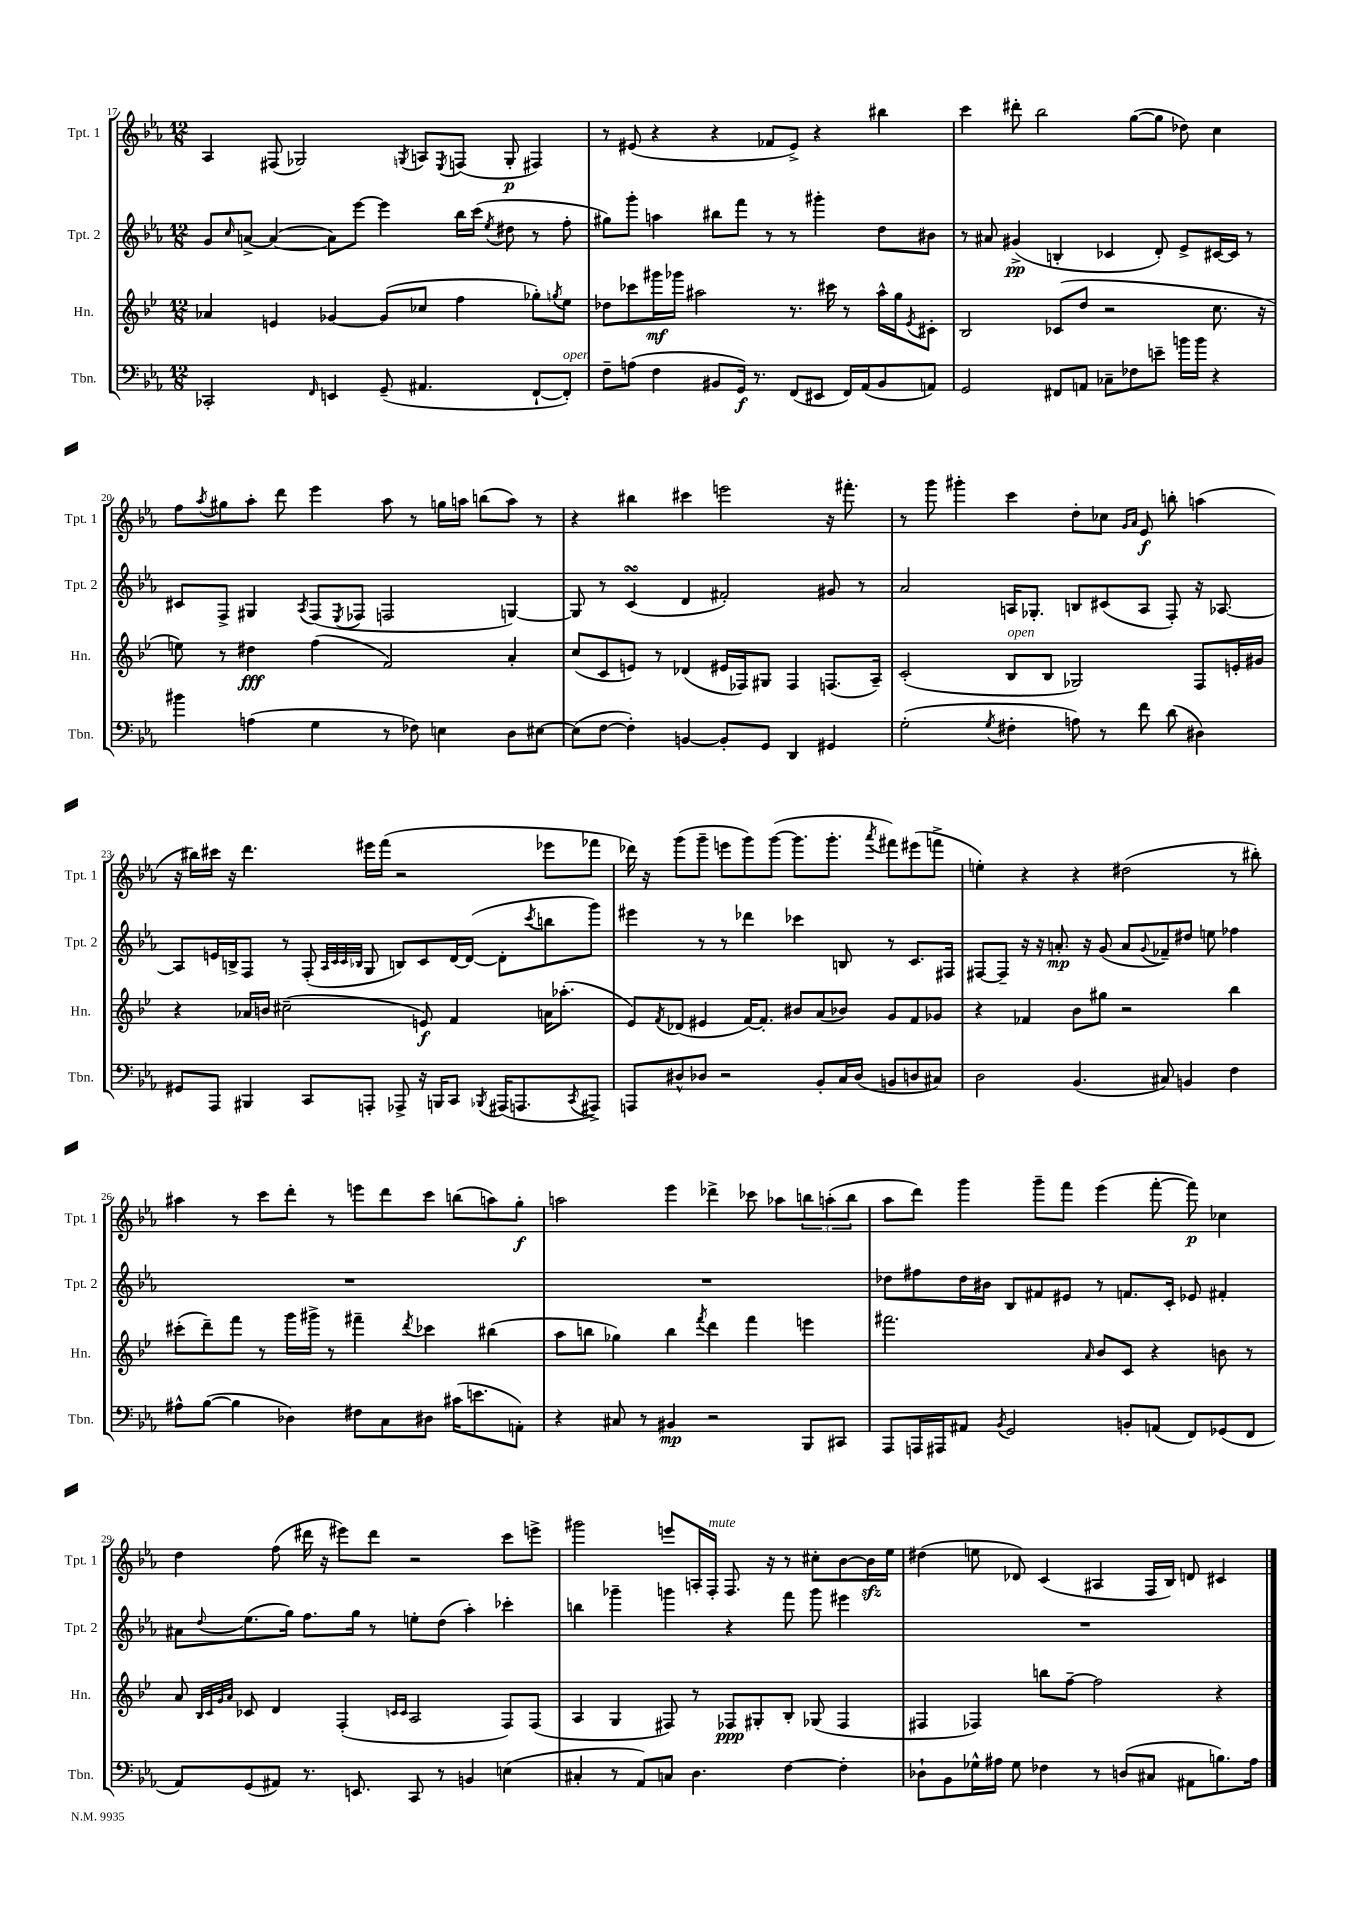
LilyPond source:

<<
\new StaffGroup <<
\new Staff = "s0" \with { instrumentName = "Tpt. 1" shortInstrumentName = "Tpt. 1" } {
    \clef treble \key ees \major \numericTimeSignature \time 12/8
    aes4 fis8( ges2) \acciaccatura { g8 } a8 \acciaccatura { ees8 } f8( g8-.\p fis4) |
    r8 eis'8( r4 r4 fes'8 eis'8->) r4 bis''4 |
    c'''4 dis'''8-. bes''2 g''8~( g''8 des''8) c''4 |
    f''8 \acciaccatura { aes''8 } gis''8 aes''8-. d'''8 ees'''4 aes''8 r8 g''16 a''16 b''8( a''8) r8 |
    r4 bis''4 cis'''4 e'''2 r16 fis'''8.-. |
    r8 g'''8 gis'''4-. c'''4 d''8-. ces''8 \grace { g'16 aes'16 } ees'8\f b''8-. a''4( |
    r16 bis''16) cis'''16 r16 d'''4. eis'''16 f'''16( r2 ees'''8 fes'''8 |
    des'''16) r16 g'''8( g'''8-- e'''8 g'''8) g'''8~( g'''8. g'''8.-. \acciaccatura { aes'''8 } fis'''8) eis'''8( f'''8-> |
    e''4-.) r4 r4 dis''2( r8 bis''8-.) |
    ais''4 r8 c'''8 d'''8-. r8 e'''8 d'''8 c'''8 b''8( a''8) g''8-.\f |
    a''2 ees'''4 des'''4-> ces'''8 aes''8 \tuplet 3/2 { b''8 a''8-.( b''8 } |
    aes''8 d'''8) g'''4 g'''8-- f'''8 ees'''4( f'''8~-. f'''8\p) ces''4 |
    d''4 f''8( dis'''16 r16 eis'''8) dis'''8 r2 c'''8 e'''8-> |
    gis'''2 e'''8 a16-. f16-.^\markup { \italic "mute" } f8. r16 r8 cis''8-. bes'8~ bes'16\sfz ees''16 |
    dis''4( e''8 des'8) c'4( ais4 f16 bes16) d'8 cis'4 \bar "|." |
}
\new Staff = "s1" \with { instrumentName = "Tpt. 2" shortInstrumentName = "Tpt. 2" } {
    \clef treble \key ees \major \numericTimeSignature \time 12/8
    g'8 \grace { c''16 } a'8~-> a'4~( a'8) ees'''8~ ees'''4 bes''16 c'''16( \acciaccatura { ees''8 } dis''8 r8 f''8-. |
    gis''8) g'''8-. a''4 bis''8 f'''8 r8 r8 gis'''4-. d''8 bis'8 |
    r8 ais'8 gis'4->\pp( b4-. ces'4 d'8-.) ees'8-> cis'16~ cis'16 r8 |
    cis'8 f8-> gis4 \acciaccatura { aes8 } f8( \acciaccatura { ees8 } fes8 f2 g4~) |
    g8 r8 c'4\turn( d'4 fis'2-.) gis'8 r8 |
    aes'2 a16 ges8.-. b8 cis'8( a8 f8-.) r16 aes8.~ |
    aes8 e'16 b16-> f8 r8 f8-.( \grace { aes32 c'32 c'32 bes32 } g8 b8) c'8 d'16~ d'16~( d'8-. \acciaccatura { c'''8 } b''8 g'''8) |
    eis'''4 r8 r8 des'''4 ces'''4 b8 r8 c'8. fis16 |
    fis8~ fis8-- r16 r16 a'8.-.\mp r16 g'8( a'8 \appoggiatura { g'8 } fes'8--) dis''8 e''8 fes''4 |
    R1. |
    R1. |
    des''8 fis''8 des''16 bis'16 bes8 fis'8 eis'8 r8 f'8. c'16-. ees'8 fis'4-. |
    ais'8 \appoggiatura { d''8 } ees''8.( g''16) f''8. g''16 r8 e''8-. d''8( aes''4-.) ces'''4-. |
    b''4 ges'''4-- g'''4 r4 f'''8 g'''8 eis'''4 |
    R1. \bar "|." |
}
\new Staff = "s2" \with { instrumentName = "Hn." shortInstrumentName = "Hn." } {
    \clef treble \key bes \major \numericTimeSignature \time 12/8
    aes'4 e'4 ges'4~ ges'8( ces''8 f''4 ges''8-.) \acciaccatura { g''8 } ees''8 |
    des''8 ces'''8 gis'''16\mf ges'''16 ais''2 r8. cis'''16 r8 ais''16-^ g''16 \acciaccatura { ees'8 } cis'8-. |
    bes2 ces'8( d''8 r2 c''8. r16 |
    e''8) r8 dis''4\fff f''4( f'2) a'4-. |
    c''8( c'8 e'8) r8 des'4( eis'16 fes16) gis8 fes4 f8.( a16--) |
    c'2-.( bes8^\markup { \italic "open" } bes8 ges2) f8 e'16-. gis'16 |
    r4 aes'16 b'16 cis''2--( e'8\f) f'4 a'16 aes''8.-.( |
    ees'8) \acciaccatura { f'8 } des'8( eis'4 f'16~) f'8.-. bis'8 a'8( bes'8) g'8 f'8 ges'8 |
    r4 fes'4 bes'8 gis''8 r2 bes''4 |
    cis'''8-.( d'''8--) f'''8 r8 g'''16 gis'''16-> r8 fis'''4-- \acciaccatura { d'''8 } ces'''4 bis''4( |
    a''8 b''8 ges''4) b''4 \acciaccatura { f'''8 } d'''4 f'''4 e'''4 |
    fis'''2. \grace { a'16 } bes'8 c'8 r4 b'8 r8 |
    a'8 \grace { bes32 c'32 g'32 a'32 } ces'8 d'4 f4-.( \grace { c'16 c'16 } a2 f8) f8( |
    a4 g4 fis8) r8 fes8\ppp gis8-. bes8-. ges8( fes4 |
    fis4 fes4) b''8 f''8~-- f''2 r4 \bar "|." |
}
\new Staff = "s3" \with { instrumentName = "Tbn." shortInstrumentName = "Tbn." } {
    \clef bass \key ees \major \numericTimeSignature \time 12/8
    ces,2-. \grace { f,16 } e,4 g,8--( ais,4. f,8~-! f,8-.^\markup { \italic "open" }) |
    f8-- a8( f4 bis,8 g,16\f) r8. f,8( eis,8 f,16) aes,16( bis,8 a,8) |
    g,2 fis,8 a,8 ces8-- fes8 e'8-- b'16 b'16 r4 |
    bis'4 a4( g4 r8 fes8) e4 d8 eis8~ |
    eis8( f8~ f4-.) b,4~ b,8-. g,8 d,4 gis,4 |
    g2-.( \acciaccatura { g8 } fis4-. a8) r8 f'8 d'8( dis4) |
    gis,8 aes,,8 bis,,4 c,8 a,,8-. aes,,8-> r16 b,,16 c,8 \acciaccatura { bes,,8 } ais,,16( a,,8. \acciaccatura { c,8 } ais,,8->) |
    a,,8 dis8-^ des8 r2 bes,8-. c16 des16( b,8 d8 cis8) |
    d2 bes,4.( cis8) b,4 f4 |
    ais8-^ bes8~( bes4 des4) fis8 c8 dis8 cis'16( e'8. a,8-.) |
    r4 cis8 r8 bis,4\mp r2 bes,,8 cis,8 |
    aes,,8 a,,16 ais,,16 ais,8 \acciaccatura { bes,8 } g,2 b,8-. a,8( f,8) ges,8( f,8 |
    aes,8) g,8( ais,8) r8. e,8. c,8 r8 b,4 e4( |
    cis4-. r8 aes,8) c8 d4. f4~ f4-. |
    des8-! bes,8 ges16-^ ais16 ges8 fes4 r8 d8( cis8 ais,8 b8.) ais16 \bar "|." |
}
>>
>>
\layout { \context { \Score currentBarNumber = #17 } }
